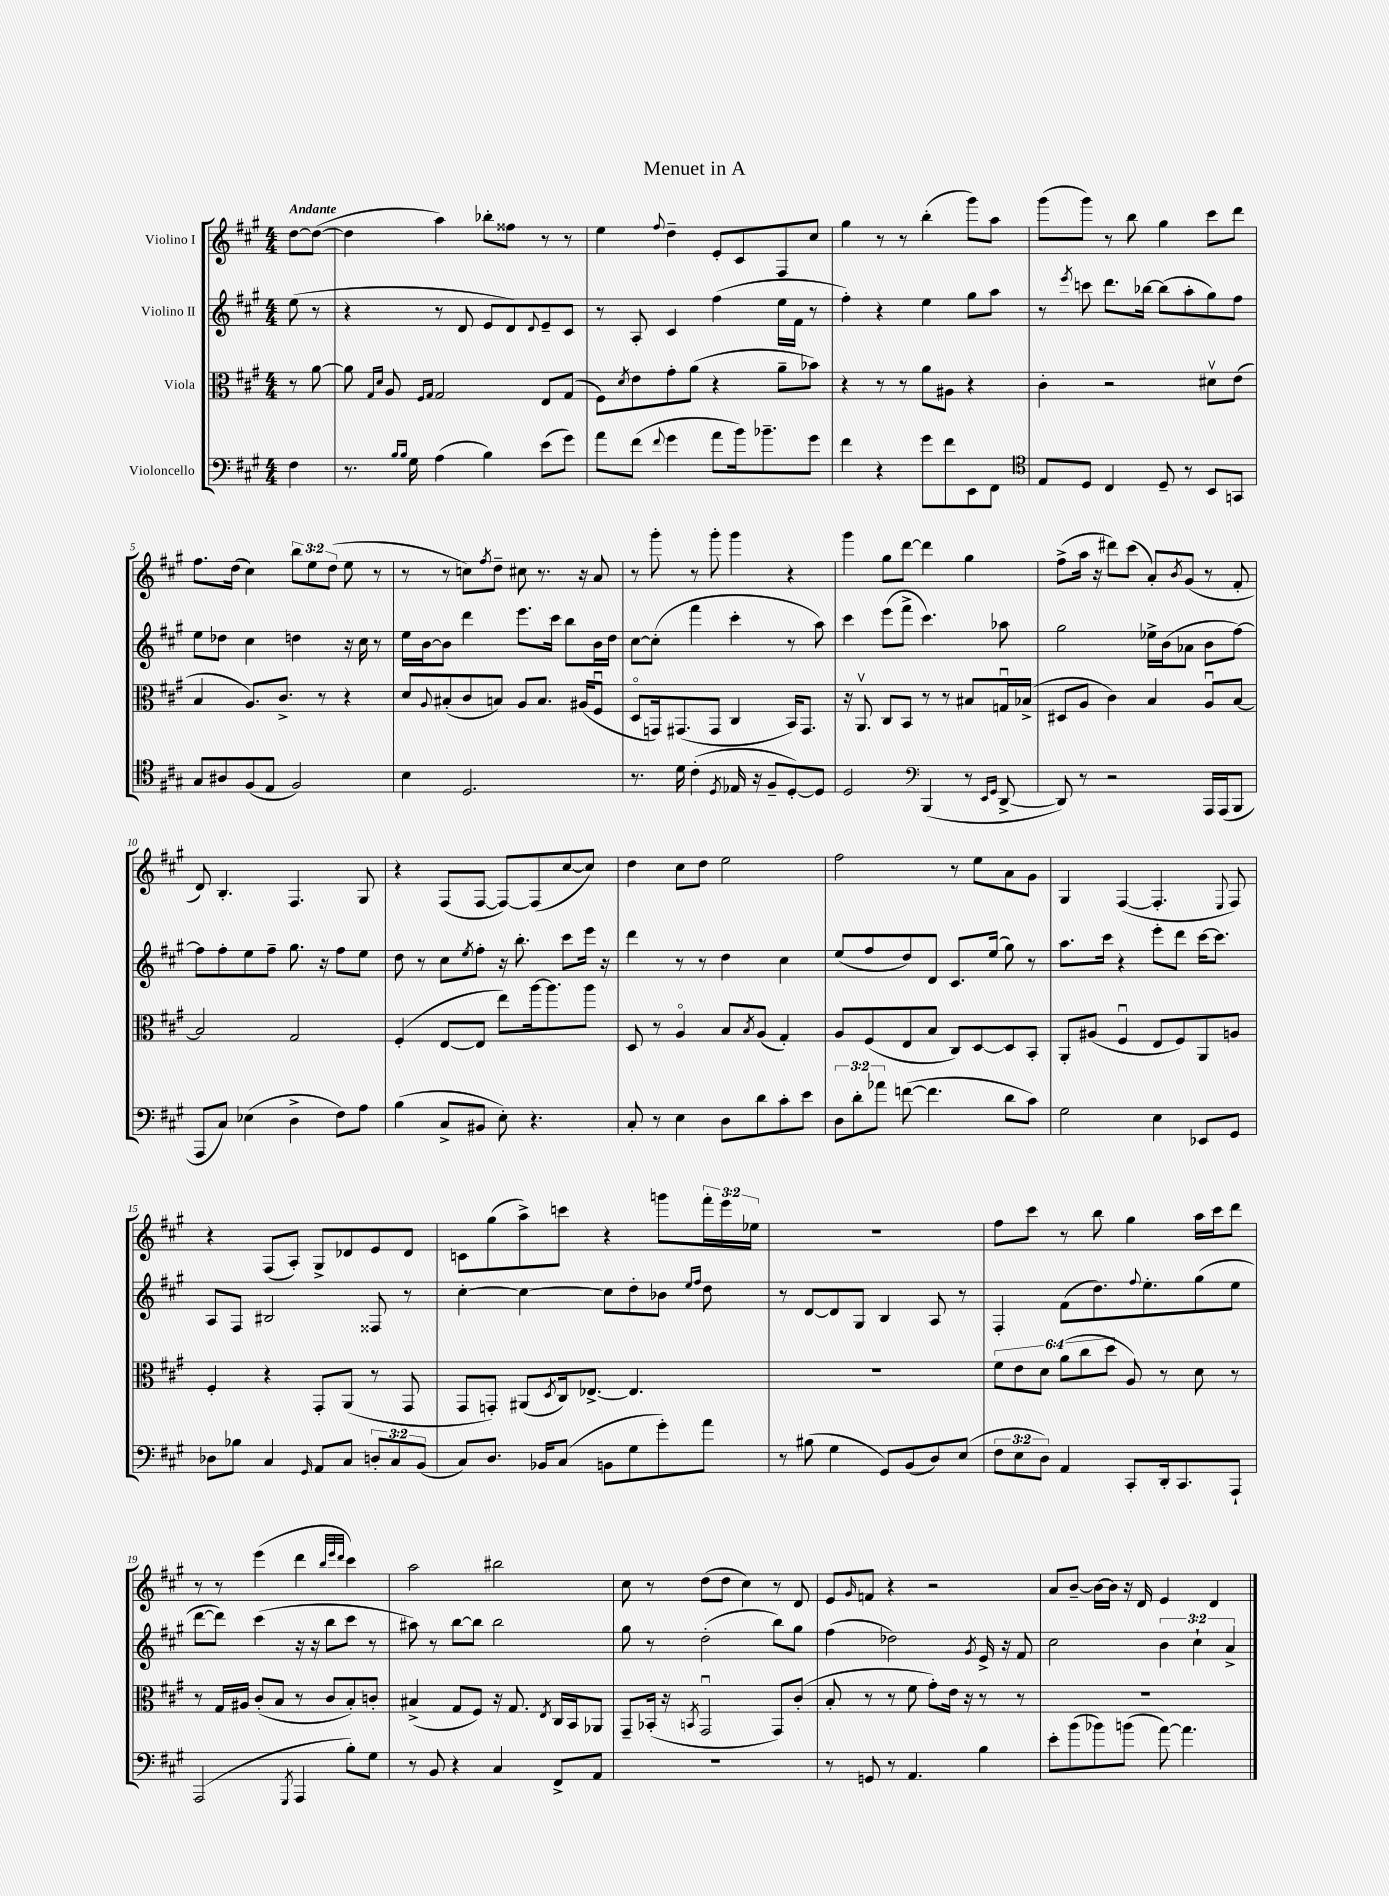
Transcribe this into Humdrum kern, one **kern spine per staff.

**kern	**kern	**kern	**kern
*part4	*part3	*part2	*part1
*staff4	*staff3	*staff2	*staff1
*I"Violoncello	*I"Viola	*I"Violino II	*I"Violino I
*clefF4	*clefC3	*clefG2	*clefG2
*k[f#c#g#]	*k[f#c#g#]	*k[f#c#g#]	*k[f#c#g#]
*M4/4	*M4/4	*M4/4	*M4/4
=	=	=	=
!	!	!	!LO:TX:a:B:t=Andante
4F#\	8r	(8ee\	[8dd\L
.	[8a\	8r	(8dd\J_
=1	=1	=1	=1
8.r	8a\]	4r	4dd\]
.	16qqG#/LL	.	.
.	16qqd/JJ	.	.
.	8A/	.	.
16qqB/LL	.	.	.
16qqB/JJ	.	.	.
16G#\	.	.	.
.	16qqF#/LL	.	.
.	16qqG#/JJ	.	.
(4A\	2G#/	8r	4aa\)
.	.	8d/	.
4B\)	.	8e/L	8bb-X'\L
.	.	8d/)	8ff##X\J
.	.	8qqd/	.
(8e\L	8E/L	8e~/	8r
8g#\J)	(8G#/J	8c#/J	8r
=2	=2	=2	=2
8a\L	8F#\L)	8r	4ee\
.	8qd/	.	.
(8f#\J	8e\	8A'/	.
8qqf#/	.	.	8qqff#/
4g#\	8g#'\	4c#/	4dd~\
.	(8a\J	.	.
8a\L	4r	(4ff#\	8e'/L
16b\k)	.	.	8c#/
8.b-X~\	.	.	.
.	8a~\L	16ee\LL	8F#/
.	.	16f#\JJ	.
8g#\J	8b-X\J)	8r	8cc#/J
=3	=3	=3	=3
4f#\	4r	4ff#'\)	4gg#\
4r	8r	4r	8r
.	8r	.	8r
8g#\L	8a\L	4ee\	(4bb'\
8f#\	8A#X\J	.	.
8EE\	4r	8gg#\L	8ggg#\L)
8FF#\J	.	8aa\J	8aa\J
=4	=4	=4	=4
*clefC4	*	*	*
8E/L	4c#'\	8r	(8ggg#\L
.	.	8qeee/	.
8D/J	.	8cccn\	8ggg#\J)
4C#/	2r	8.ddd\L	8r
.	.	.	8bb\
.	.	[16bb-X\Jk	.
8D~/	.	(8bb-\L]	4gg#\
8r	.	8aa'\	.
8BB/L	8d#Xv\L	8gg#\)	8ccc#\L
8GGn/J	(8e\J	8ff#\J	8ddd\J
!!LO:LB:g=z
=5	=5	=5	=5
8G#/L	4B/	8ee\L	8.ff#\L
8A#X/	.	8dd-X\J	.
.	.	.	(16dd\Jk
(8F#/	8.A/L)	4cc#\	4cc#\)
8E/J	.	.	.
.	8.c#^/J	.	.
2F#/)	.	4ddn\	12bb\L
.	.	.	12ee\
.	8r	.	.
.	.	.	(12dd\J
.	4r	16r	8ee\
.	.	16cc#\	.
.	.	8r	8r
=6	=6	=6	=6
4B\	8d/L	16ee\LL	8r
.	.	[16b\J	.
.	8qqA/	.	.
.	(8B#X'/	8b\J]	8r
2.D/	8c#/	4ddd\	8ccn\L)
.	.	.	8qff#/
.	8Bn/J)	.	8dd~\J
.	8A/L	8.eee\L	8cc#X\
.	8.B/J	.	8.r
.	.	16ccc#\Jk	.
.	.	8bb\L	.
.	(16A#X/KL	.	16r
.	8F#u/J	16b\L	8a/
.	.	16dd\JJ	.
=7	=7	=7	=7
8.r	8D/L	[8cc#\L	8r
.	16GGn/k)	(8cc#'\J]	8ggg#'\
16d\	(8.GG#X/	.	.
(4c#'\	.	4fff#\	8r
.	8GG#/J	.	8ggg#'\
8qD/	.	.	.
16E-X/	4C#/	4ccc#'\	4ggg#\
16r	.	.	.
8F#~/L	.	.	.
[8D'/)	16BB/KL)	8r	4r
.	8.GG#/J	.	.
8D/J]	.	8aa\)	.
=8	=8	=8	=8
2D/	16r	4ccc#\	4ggg#\
.	8.AAv/	.	.
.	8C#/L	(8eee\L	8gg#\L
.	8BB/J	8fff#^\J	[8ddd\J
*clefF4	*	*	*
(4BBB/	8r	4.ccc#\)	4ddd\]
.	8r	.	.
8r	8B#X/L	.	4gg#\
16qqEE/LL	.	.	.
16qqGG#/JJ	.	.	.
[8DD^/	16Gnu/L	8aa-X\	.
.	(16B-X^/JJ	.	.
=9	=9	=9	=9
8DD/])	8D#X/L	2gg#\	(8ff#^\L
8r	8A/J	.	16aa\Jk
.	.	.	16r
2r	4c#\)	.	8ddd#X\L)
.	.	.	(8ccc#\J
.	4B/	16ee-X^\LL	8a'/L)
.	.	(16b\J	.
.	.	.	8qb/
.	.	8a-X\J	(8g#/J
16AAA/LL	8Au/L	8b\L	8r
(16AAA/J	.	.	.
8BBB/J	[8B/J	[8ff#\J)	8f#'/
!!LO:LB:g=z
=10	=10	=10	=10
8AAA/L	2B/]	8ff#\L]	8d/)
8C#/J)	.	8ff#'\	4.B'/
(4E-X\	.	8ee\	.
.	.	8ff#~\J	.
4D^\	2G#/	8.gg#\	4.F#/
.	.	16r	.
8F#\L)	.	8ff#\L	.
8A\J	.	8ee\J	8G#/
=11	=11	=11	=11
(4B\	(4F#'/	8dd\	4r
.	.	8r	.
8C#^/L	[8E/L	8cc#\L	(8F#/L
.	.	8qee/	.
8BB#X/J	8E/J]	8ff#'\J	[8F#/J
8E'\)	8ee\L)	16r	8F#/L_)
.	.	8.bb'\	.
4.r	[16aa\k	.	(8F#/]
.	8.aa\]	.	.
.	.	8ccc#\L	[8cc#/
.	8aa\J	16eee\Jk	8cc#/J])
.	.	16r	.
=12	=12	=12	=12
8C#'/	8D/	4ddd\	4dd\
8r	8r	.	.
4E\	4A/	8r	8cc#\L
.	.	8r	8dd\J
8D\L	8B/L	4dd\	2ee\
.	8qB/	.	.
8d\	(8A/J	.	.
8c#'\	4G#'/)	4cc#\	.
8e\J	.	.	.
=13	=13	=13	=13
12D\L	8A/L	(8ee/L	2ff#\
12d'\	.	.	.
.	(8F#/	8ff#/	.
12a-X\J	.	.	.
([8fn\	8E/	8dd/)	.
4.f\]	8B/J	8d/J	.
.	8C#/L)	8.c#/L	8r
.	[8D/	.	8ee\L
.	.	(16ee/Jk	.
8d\L	8D/]	8gg#\)	8a\
8c#\J)	8BB'/J	8r	8g#\J
=14	=14	=14	=14
2G#\	8AA'/L	8.aa\L	4G#/
.	(8A#X/J	.	.
.	.	16ccc#\Jk	.
.	4F#u/	4r	([4F#/
4E\	8E/L	8eee'\L	4.F#'/]
.	8F#/)	8ddd\J	.
8EE-X/L	8AA/	[16ccc#\KL	.
.	.	8.ccc#\J]	.
.	.	.	8qqE/
8GG#/J	8An/J	.	8F#/)
!!LO:LB:g=z
=15	=15	=15	=15
8D-X\L	4F#'/	8A/L	4r
8B-X\J	.	8F#/J	.
4C#/	4r	2B#X/	(8F#/L
.	.	.	8A'/J)
16qqGG#/	.	.	.
8AA/L	8GG#'/L	.	8G#^/L
8C#/J	(8AA/J	.	8d-X/
12Dn'/L	8r	8F##X/	8e/
12C#/	.	.	.
.	8GG#/	8r	8d-/J
(12BB/J	.	.	.
=16	=16	=16	=16
8C#/L)	8GG#/L	[4cc#'\	8cn\L
8.D/J	8GGn'/J)	.	(8gg#\
.	(8AA#X/L	4cc#\_	8aa^\)
16BB-X/KL	.	.	.
.	8qD/	.	.
(8C#/J	16C#/k)	.	8cccn\J
.	[8.E-X^/J	.	.
8BBn\L	.	8cc#\L]	4r
8G#\	4.E-/]	8dd'\	.
8g#'\)	.	8b-X\J	8gggn\L
.	.	16qqee/LL	.
.	.	16qqff#/JJ	.
8a\J	.	8dd\	24fff#'\L
.	.	.	24eee\
.	.	.	24ee-X\JJ
=17	=17	=17	=17
8r	1r	8r	1r
(8B#X\	.	[8d/L	.
4G#\	.	8d/]	.
.	.	8G#/J	.
8GG#/L)	.	4B/	.
(8BB/	.	.	.
8D/)	.	8A/	.
(8E/J	.	8r	.
=18	=18	=18	=18
12F#\L	12f#\L	4F#'/	8ff#\L
12E\	12e\	.	.
.	.	.	8ccc#\J
12D\J)	12d\J	.	.
4AA/	(12a\L	(8f#\L	8r
.	12cc#\	.	.
.	.	8.dd\)	8bb\
.	12dd\J	.	.
8CC#'/L	8A/)	.	4gg#\
.	.	8qqff#/	.
.	.	8.ee'\	.
16DD'/k	8r	.	.
8.CC#/	.	.	.
.	8d\	(8gg#\	16aa\LL
.	.	.	16ccc#\J
8AAA`/J	8r	8ee\J	8ddd\J
!!LO:LB:g=z
=19	=19	=19	=19
(2AAA/	8r	[8ddd\L	8r
.	16G#/LL	8ddd\J])	8r
.	16A#X/JJ	.	.
.	(8c#'/L	(4ccc#\	(4eee\
.	8B/J	.	.
8qGGG#/	.	.	.
4AAA/	8r	16r	4ddd\
.	.	16r	.
.	8c#/L	8bb\L	.
.	.	.	32qqbb/LLL
.	.	.	32qqeee/
.	.	.	32qqddd/JJJ
8B'\L)	8B'/)	8ccc#\J	4ccc#\)
8G#\J	8cn'/J	8r	.
=20	=20	=20	=20
8r	(4B#X^/	8aa#X\)	2aa\
8BB/	.	8r	.
4r	8G#/L	[8bb\L	.
.	8F#/J)	8bb\J]	.
4C#/	16r	2bb\	2bb#X\
.	8.G#/	.	.
.	8qE/	.	.
8FF#^/L	16C#/LL	.	.
.	16BB/J	.	.
8AA/J	8AA-X/J	.	.
=21	=21	=21	=21
1r	8GG#~/L	8gg#\	8cc#\
.	(16BB-X'/Jk	8r	8r
.	16r	.	.
.	8qBBn/	.	.
.	2GG#u/	(2dd'\	(8dd\L
.	.	.	8dd\J
.	.	.	4cc#\)
.	8GG#/L)	8bb\L)	8r
.	(8c#'/J	8gg#\J	8d/
=22	=22	=22	=22
8r	8B'/	(4ff#\	8e/L
.	.	.	16qqg#/
8GGn/	8r	.	8fn/J
8r	8r	2dd-X\)	4r
4.AA/	8f#\	.	.
.	8g#'\L)	.	2r
.	16e\Jk	.	.
.	16r	.	.
.	.	8qg#/	.
4B\	8r	16e^/	.
.	.	16r	.
.	8r	8f#/	.
=23	=23	=23	=23
8e'\L	1r	2cc#\	8a/L
(8b\	.	.	[8b~/J
8b-X\)	.	.	16b\LL_
.	.	.	16b\JJ]
(8bn\J	.	.	16r
.	.	.	16d/
[8a\)	.	6b\	4e/
4.a\]	.	.	.
.	.	6cc#`\	.
.	.	.	4d/
.	.	6a^/	.
==	==	==	==
*-	*-	*-	*-
